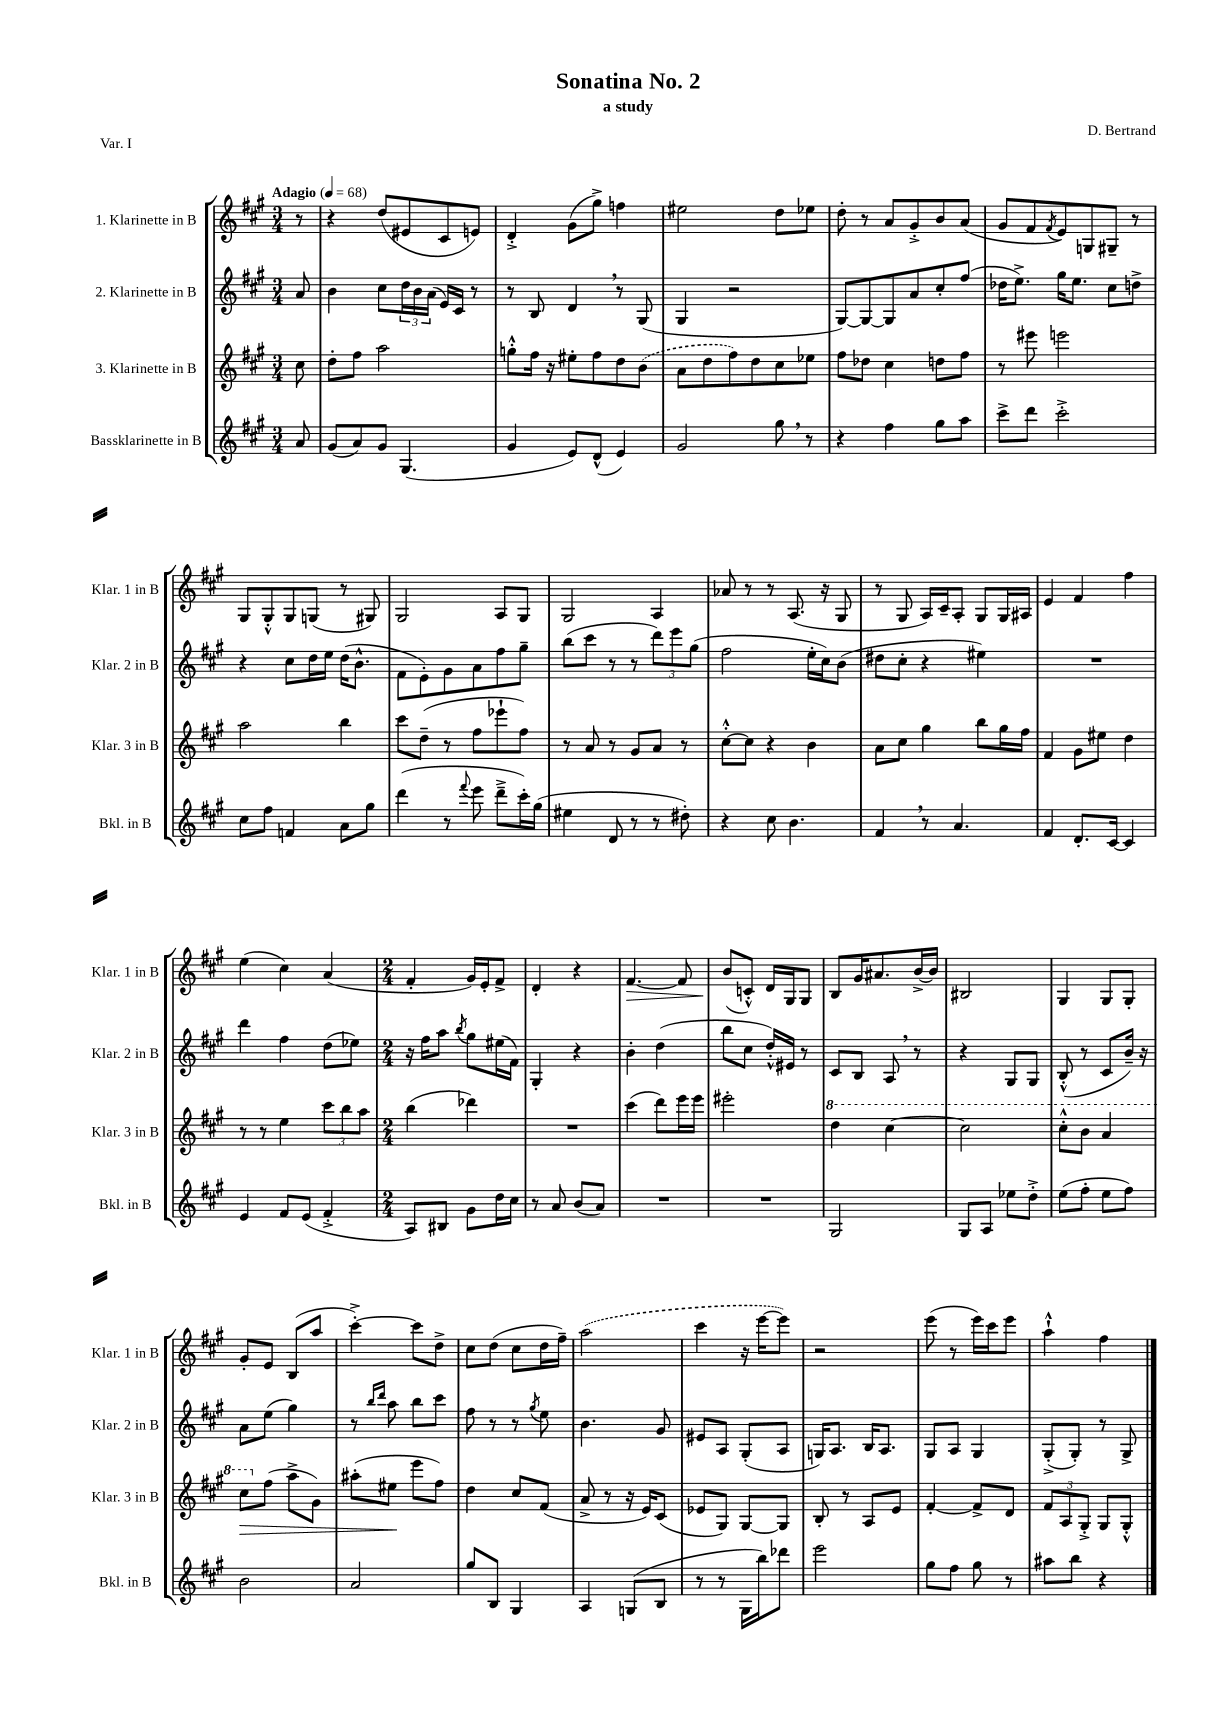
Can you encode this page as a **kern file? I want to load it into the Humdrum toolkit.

**kern	**kern	**dynam	**kern	**kern	**dynam
*part4	*part3	*part3	*part2	*part1	*part1
*staff4	*staff3	*staff3	*staff2	*staff1	*staff1
*I"Bassklarinette in B	*I"3. Klarinette in B	*	*I"2. Klarinette in B	*I"1. Klarinette in B	*
*I'Bkl. in B	*I'Klar. 3 in B	*	*I'Klar. 2 in B	*I'Klar. 1 in B	*
*clefG2	*clefG2	*	*clefG2	*clefG2	*
*k[f#c#g#]	*k[f#c#g#]	*	*k[f#c#g#]	*k[f#c#g#]	*
*M3/4	*M3/4	*	*M3/4	*M3/4	*
*MM68	*MM68	*	*MM68	*MM68	*
=	=	=	=	=	=
!	!	!	!	!LO:TX:a:B:t=Adagio	!
8a/	8cc#\	.	8a/	8r	.
=1	=1	=1	=1	=1	=1
(8g#/L	8dd'\L	.	4b\	4r	.
8a/)	8ff#\J	.	.	.	.
8g#/J	2aa\	.	8cc#\L	(8dd/L	.
(4.G#/	.	.	24dd\L	8e#X/	.
.	.	.	24b\	.	.
.	.	.	(24a\JJ	.	.
.	.	.	16e/LL)	8c#/	.
.	.	.	16c#/JJ	.	.
.	.	.	8r	8en/J)	.
=2	=2	=2	=2	=2	=2
4g#/	8ggn'^^\L	.	8r	4d'^/	.
.	16ff#\Jk	.	8B/	.	.
.	16r	.	.	.	.
8e/L)	8ee#X'\L	.	4d,/	(8g#\L	.
(8d^^/J	8ff#\	.	.	8gg#^\J)	.
4e/)	8dd\	.	8r	4ffn\	.
.	(8b\J	.	(8G#/	.	.
=3	=3	=3	=3	=3	=3
2g#/	8a\L	.	4G#/	2ee#X\	.
.	8dd\	.	.	.	.
.	8ff#\)	.	2r	.	.
.	8dd\	.	.	.	.
8gg#,\	8cc#\	.	.	8dd\L	.
8r	8ee-X\J	.	.	8ee-X\J	.
=4	=4	=4	=4	=4	=4
4r	8ff#\L	.	[8G#/L)	8dd'\	.
.	8dd-X\J	.	8G#/_	8r	.
4ff#\	4cc#\	.	8G#/]	8a/L	.
.	.	.	8a/	8g#'^/	.
8gg#\L	8ddn\L	.	8cc#'/	8b/	.
8aa\J	8ff#\J	.	(8ff#/J	(8a/J	.
=5	=5	=5	=5	=5	=5
8ccc#^\L	8r	.	16dd-X\KL	8g#/L	.
.	.	.	8.ee^\J)	.	.
8ddd\J	8eee#X\	.	.	8f#/	.
.	.	.	.	8qf#/	.
2ccc#'^\	2eeen\	.	16gg#\KL	8e/)	.
.	.	.	8.ee\J	.	.
.	.	.	.	8Gn/	.
.	.	.	8cc#\L	8G#X~/J	.
.	.	.	8ddn^\J	8r	.
!!LO:LB:g=z
=6	=6	=6	=6	=6	=6
8cc#\L	2aa\	.	4r	8G#/L	.
8ff#\J	.	.	.	8G#'^^/	.
4fn/	.	.	8cc#\L	8G#/	.
.	.	.	16dd\L	(8Gn/J	.
.	.	.	16ee\JJ	.	.
8a\L	4bb\	.	(16dd\KL	8r	.
.	.	.	8.b^^\J	.	.
8gg#\J	.	.	.	8G#X/)	.
=7	=7	=7	=7	=7	=7
(4ddd\	8ccc#\L	.	8f#\L	2G#/	.
.	(8dd~\J	.	8e'\)	.	.
8r	8r	.	8g#\	.	.
8qqfff#/	.	.	.	.	.
8eee\	8ff#\L	.	8a\	.	.
8ddd~^\L	8eee-X`\	.	8ff#\	8A/L	.
16ccc#'\L)	8ff#\J)	.	8gg#~\J	8G#/J	.
(16gg#\JJ	.	.	.	.	.
=8	=8	=8	=8	=8	=8
4ee#X\	8r	.	(8bb\L	2G#/	.
.	8a/	.	8ccc#\J	.	.
8d/	8r	.	8r	.	.
8r	8g#/L	.	8r	.	.
8r	8a/J	.	12ddd\L)	4A/	.
.	.	.	12eee\	.	.
8dd#X'\)	8r	.	.	.	.
.	.	.	(12gg#\J	.	.
=9	=9	=9	=9	=9	=9
4r	[8cc#'^^\L	.	2ff#\	8a-X/	.
.	8cc#\J]	.	.	8r	.
8cc#\	4r	.	.	8r	.
4.b\	.	.	.	(8.A/	.
.	4b\	.	16ee'\LL	.	.
.	.	.	16cc#\J)	16r	.
.	.	.	(8b\J	8G#/	.
=10	=10	=10	=10	=10	=10
4f#,/	8a\L	.	8dd#X\L	8r	.
.	8cc#\J	.	8cc#'\J	8G#/	.
8r	4gg#\	.	4r	16A/LL)	.
.	.	.	.	16c#~/J	.
4.a/	.	.	.	8A'/J	.
.	8bb\L	.	4ee#X\)	8G#/L	.
.	16gg#\L	.	.	16G#/L	.
.	16ff#\JJ	.	.	16A#X/JJ	.
=11	=11	=11	=11	=11	=11
4f#/	4f#/	.	2.r	4e/	.
8.d'/L	8g#\L	.	.	4f#/	.
.	8ee#X\J	.	.	.	.
[16c#/Jk	.	.	.	.	.
4c#/]	4dd\	.	.	4ff#\	.
!!LO:LB:g=z
=12	=12	=12	=12	=12	=12
4e/	8r	.	4ddd\	(4ee\	.
.	8r	.	.	.	.
8f#/L	4ee\	.	4ff#\	4cc#\)	.
(8e/J	.	.	.	.	.
4f#'^/	12ccc#\L	.	(8dd\L	(4a/	.
.	12bb\	.	.	.	.
.	.	.	8ee-X\J)	.	.
.	12aa\J	.	.	.	.
=13	=13	=13	=13	=13	=13
*M2/4	*M2/4	*	*M2/4	*M2/4	*
8A/L)	(4bb\	.	16r	4f#'/	.
.	.	.	16ff#\KL	.	.
8B#X/J	.	.	8aa\J	.	.
.	.	.	8qbb/	.	.
8g#\L	4ddd-X\)	.	8gg#\L	16g#/LL)	.
.	.	.	.	16e'/J	.
16dd\L	.	.	(16ee#X\L	8f#^/J	.
16cc#\JJ	.	.	16f#\JJ)	.	.
=14	=14	=14	=14	=14	=14
8r	2r	.	4G#'/	4d'/	.
8a/	.	.	.	.	.
(8b/L	.	.	4r	4r	.
8a/J)	.	.	.	.	.
=15	=15	=15	=15	=15	=15
!	!	!	!	!	!LO:HP:b
2r	(4ccc#\	.	4b'\	[4.f#/	>
.	8ddd\L)	.	(4dd\	.	.
.	16eee\L	.	.	8f#/]	.
.	16eee\JJ	.	.	.	.
=16	=16	=16	=16	=16	=16
2r	2eee#X'\	.	8bb\L	(8b/L	.
.	.	.	8cc#\J	8cn'^^/J)	]
.	.	.	16dd'^^/LL)	16d/LL	.
.	.	.	16e#X/JJ	16G#/J	.
.	.	.	8r	8G#/J	.
=17	=17	=17	=17	=17	=17
*	*8va	*	*	*	*
2G#/	4ddd\	.	8c#/L	8B/L	.
.	.	.	8B/J	16g#/K	.
.	.	.	.	8.a#X/	.
.	[4ccc#\	.	8A,/	.	.
.	.	.	8r	[16b^/L	.
.	.	.	.	16b/JJ]	.
=18	=18	=18	=18	=18	=18
8G#/L	2ccc#\]	.	4r	2B#X/	.
8A/J	.	.	.	.	.
8ee-X\L	.	.	8G#/L	.	.
8dd'^\J	.	.	8G#/J	.	.
=19	=19	=19	=19	=19	=19
(8ee\L	8ccc#'^^\L	.	(8B'^^/	4G#/	.
8ff#'\J	8bb\J	.	8r	.	.
8ee\L	4aa/	.	8c#/L	8G#/L	.
8ff#\J)	.	.	16b~/Jk)	8G#'/J	.
.	.	.	16r	.	.
!!LO:LB:g=z
=20	=20	=20	=20	=20	=20
!	!	!LO:HP:b	!	!	!
2b\	8ccc#\L	>	8a\L	8g#'/L	.
*	*X8va	*	*	*	*
.	(8ff#\J	.	(8ee\J	8e/J	.
.	8aa^\L	.	4gg#\)	(8B/L	.
.	8g#\J)	.	.	8aa/J	.
=21	=21	=21	=21	=21	=21
2a/	(8aa#X'\L	.	8r	[4ccc#'^\)	.
.	.	.	16qqbb/LL	.	.
.	.	.	16qqddd/JJ	.	.
.	8ee#X\J	.	8aa\	.	.
.	8eee\L	]	8bb\L	8ccc#\L]	.
.	8ff#\J)	.	8ccc#\J	8dd^\J	.
=22	=22	=22	=22	=22	=22
8gg#/L	4dd\	.	8ff#\	8cc#\L	.
8B/J	.	.	8r	(8dd\J	.
4G#/	8cc#/L	.	8r	8cc#\L	.
.	.	.	8qgg#/	.	.
.	(8f#/J	.	8ee\	16dd\L	.
.	.	.	.	16ff#~\JJ)	.
=23	=23	=23	=23	=23	=23
4A/	8a^/	.	4.b\	(2aa\	.
.	8r	.	.	.	.
(8Gn/L	16r	.	.	.	.
.	16e/KL)	.	.	.	.
8B/J	(8c#/J	.	8g#/	.	.
=24	=24	=24	=24	=24	=24
8r	8e-X/L	.	8e#X/L	4ccc#\	.
8r	8G#/J)	.	8A/J	.	.
16G#\LL	[8G#/L	.	(8G#'/L	16r	.
16bb\J)	.	.	.	[16eee\KL	.
8ddd-X\J	8G#/J]	.	8A/J	8eee\J])	.
=25	=25	=25	=25	=25	=25
2eee\	8B'/	.	16Gn/KL)	2r	.
.	.	.	8.A/J	.	.
.	8r	.	.	.	.
.	8A/L	.	16B/KL	.	.
.	.	.	8.A/J	.	.
.	8e/J	.	.	.	.
=26	=26	=26	=26	=26	=26
8gg#\L	[4f#'/	.	8G#/L	(8eee\	.
8ff#\J	.	.	8A/J	8r	.
8gg#\	8f#^/L]	.	4G#/	16eee\LL)	.
.	.	.	.	16ccc#\J	.
8r	8d/J	.	.	8eee\J	.
=27	=27	=27	=27	=27	=27
8aa#X\L	12f#/L	.	(8G#'^/L	4aa`^^\	.
.	12A/	.	.	.	.
8bb\J	.	.	8G#'/J)	.	.
.	12G#'^/J	.	.	.	.
4r	8G#/L	.	8r	4ff#\	.
.	8G#'^^/J	.	8G#^/	.	.
==	==	==	==	==	==
*-	*-	*-	*-	*-	*-
